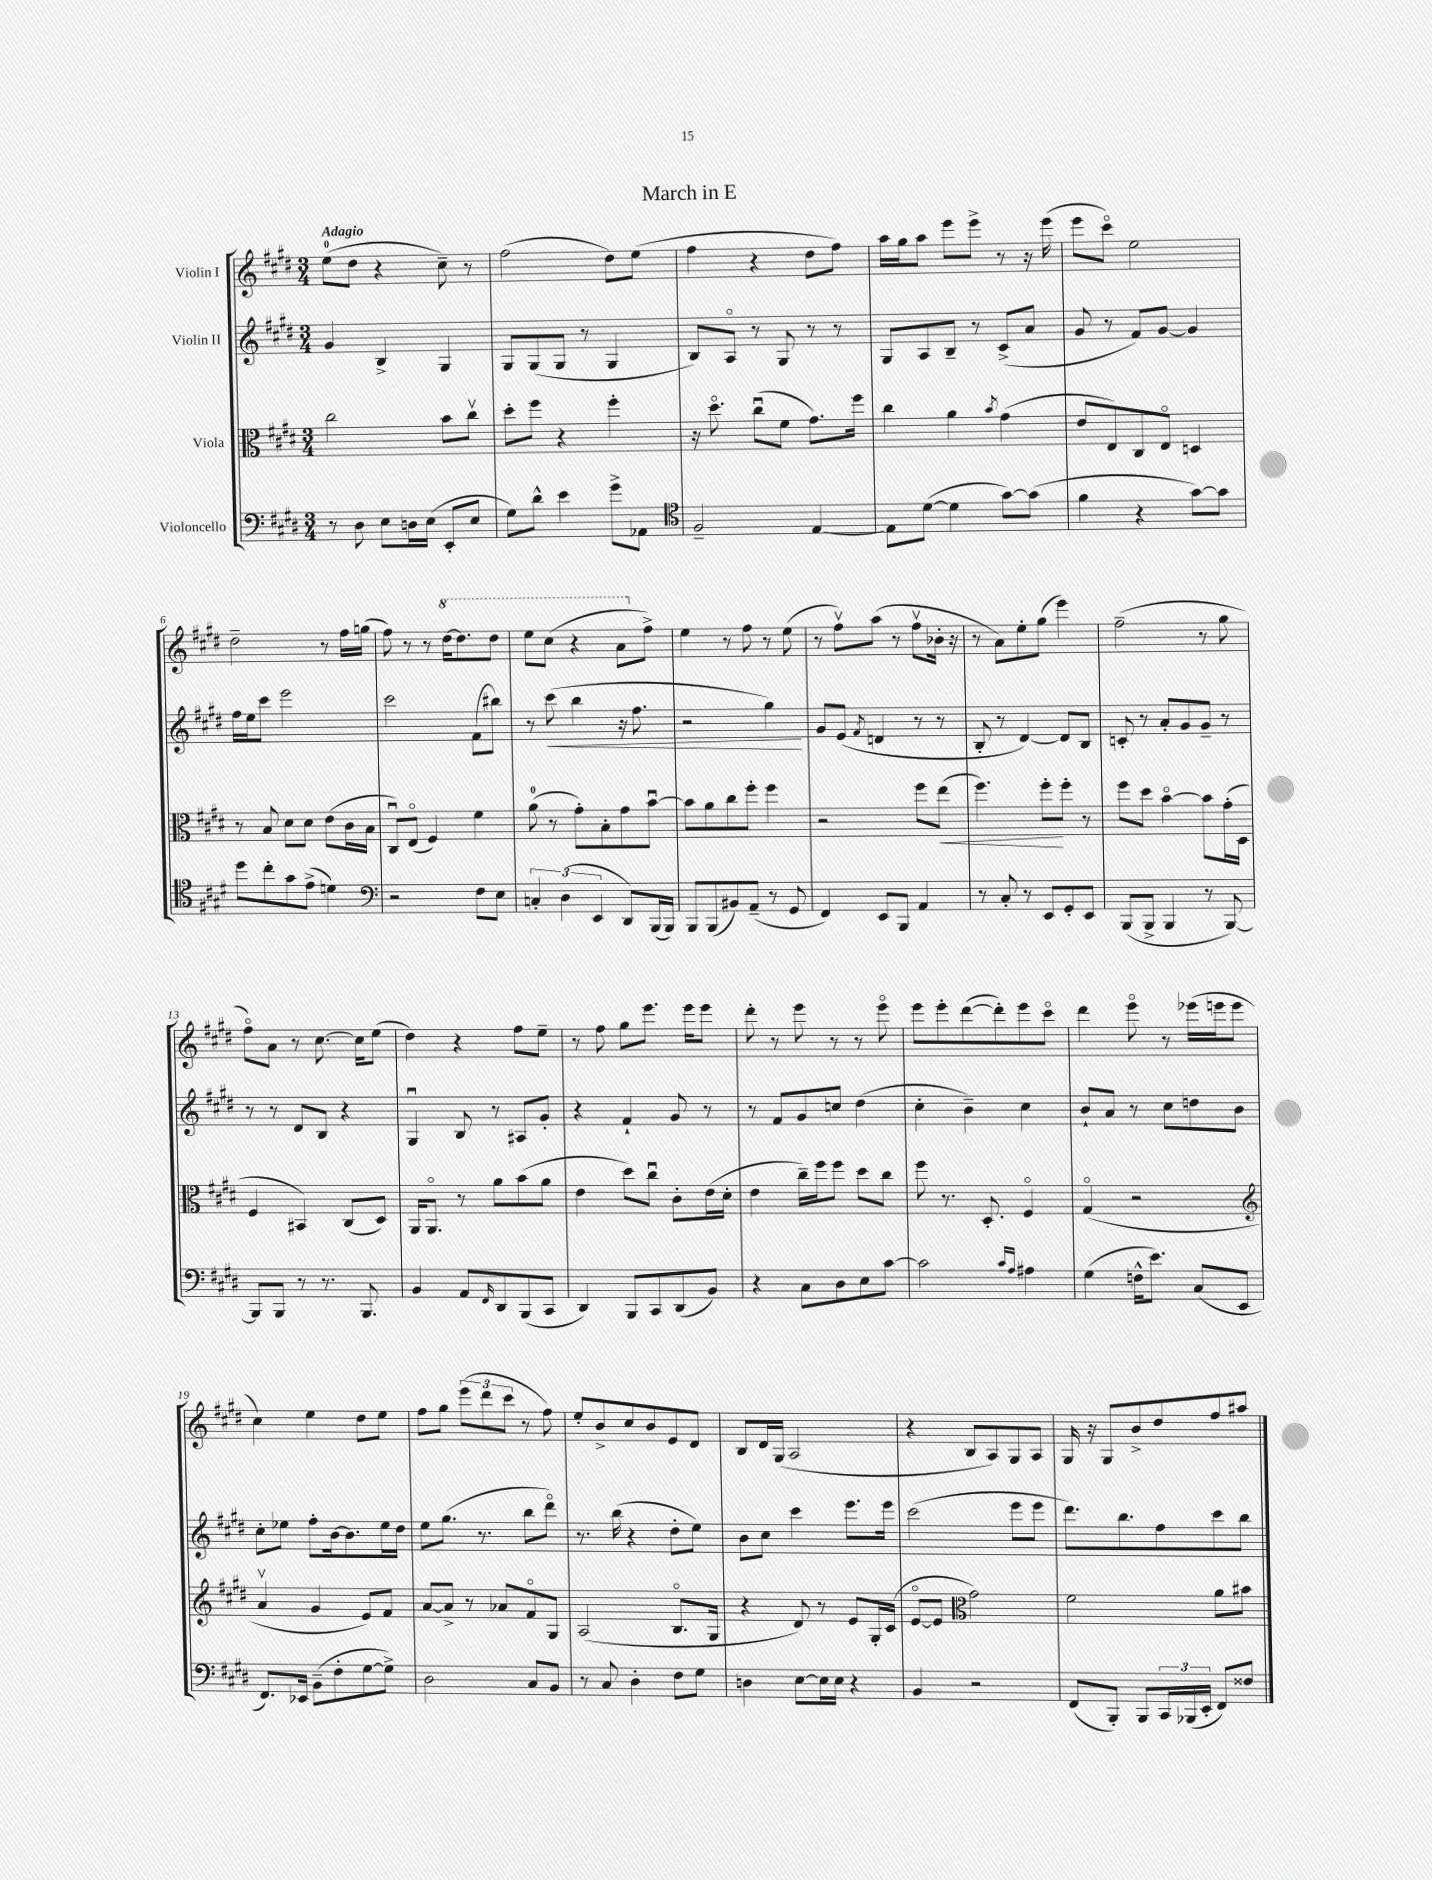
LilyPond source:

\header { title = "March in E" }
<<
\new StaffGroup <<
\new Staff = "s0" \with { instrumentName = "Violin I" } {
    \clef treble \key e \major \numericTimeSignature \time 3/4 \tempo "Adagio"
    e''8-0( dis''8 r4 cis''8--) r8 |
    fis''2( dis''8) e''8( |
    fis''4 r4 dis''8 fis''8) |
    a''16 gis''16 a''8 e'''8 e'''8-> r8 r16 e'''16( |
    e'''8 cis'''8\flageolet) e''2 |
    dis''2-- r8 fis''16 g''16( |
    fis''8) r8 r8 \ottava #1 dis'''16~ dis'''8. dis'''8 |
    e'''8 cis'''8( r4 a''8 \ottava #0 fis''8->) |
    e''4 r8 fis''8 r8 e''8( |
    r8 fis''8\upbow) a''8( r8 fis''8\upbow bes'16-. r16 |
    r8 a'8) e''8-. gis''8( e'''4) |
    fis''2--( r8 gis''8 |
    fis''8\flageolet) a'8 r8 cis''8.~ cis''16 e''8( |
    dis''4) r4 fis''8 e''8-- |
    r8 fis''8 gis''8 e'''8. e'''16 e'''8 |
    dis'''8-. r8 e'''8 r8 r8 e'''8\flageolet |
    e'''8 e'''8-. dis'''8~( dis'''8-.) e'''8 cis'''8\flageolet |
    dis'''4 e'''8\flageolet r8 ees'''16( e'''16 e'''8 |
    cis''4) e''4 dis''8 e''8 |
    fis''8 gis''8 \tuplet 3/2 { e'''8( dis'''8 cis'''8 } r8 fis''8) |
    e''8-. b'8-> cis''8 b'8 e'8 dis'8 |
    b8 dis'16 gis16( a2 |
    r4 b8 a8) gis8 a8 |
    gis16 r16 gis8 b'8-> dis''8 fis''8 ais''8 \bar "|." |
}
\new Staff = "s1" \with { instrumentName = "Violin II" } {
    \clef treble \key e \major \numericTimeSignature \time 3/4
    gis'4 b4-> gis4 |
    gis8 gis8( gis8 r8 gis4 |
    b8) a8\flageolet r8 gis8 r8 r8 |
    gis8 a8 b8-- r8 cis'8->( a'8 |
    gis'8 r8 fis'8) gis'8~ gis'4 |
    fis''16 e''16 cis'''8 e'''2 |
    cis'''2 fis'8( bis''8) |
    r8 cis'''8\<( b''4 r16 fis''8. |
    r2 gis''4\!) |
    gis'8 e'8( \acciaccatura { fis'8 } d'4 r8 r8 |
    b8-. r8 dis'4~) dis'8 b8 |
    c'8-. r8 a'8-. gis'8 gis'8-- r8 |
    r8 r8 dis'8 b8 r4 |
    gis4\downbow b8 r8 ais8 gis'8-. |
    r4 fis'4-! gis'8 r8 |
    r8 fis'8 gis'8 c''8 dis''4( |
    cis''4-. b'4--) cis''4 |
    b'8-! a'8 r8 cis''8 d''8 b'8 |
    cis''8-. ees''8 fis''8-. b'16~ b'8. ees''16 dis''16 |
    e''8 gis''8.( r8. b''8 dis'''8\flageolet) |
    r8. b''16( r4 dis''8-. e''8) |
    b'8 cis''8 cis'''4 e'''8. e'''16 |
    cis'''2( e'''8 e'''8 |
    dis'''8.) b''8. fis''8 cis'''8 b''8 \bar "|." |
}
\new Staff = "s2" \with { instrumentName = "Viola" } {
    \clef alto \key e \major \numericTimeSignature \time 3/4
    cis''2 b'8 cis''8\upbow |
    dis''8-. fis''8 r4 fis''4-. |
    r16 dis''8.\flageolet cis''8\downbow( fis'8 gis'8.) fis''16 |
    cis''4 a'4 \acciaccatura { b'8 } gis'4( |
    e'8 e8) cis8 e8\flageolet d4 |
    r8 b8 dis'8 dis'8 e'8( cis'16 b16 |
    cis8\downbow) e8\flageolet( fis4) fis'4 |
    a'8-0( r8 gis'8-.) b8-. gis'8 b'8~\downbow |
    b'8 a'8 cis''8 fis''8-. fis''4 |
    r2 fis''8 e''8\<( |
    fis''4.) fis''8-.\! fis''8-. r8 |
    fis''8 dis''8 b'4~\flageolet b'8 gis'16-.( dis16 |
    fis4 bis,4) cis8( dis8) |
    a,16 a,8.\flageolet r8 a'8 b'8( a'8 |
    e'4 dis''8) cis''8\downbow cis'8-. e'16( dis'16-. |
    e'4 cis''16--) fis''16 fis''8 dis''8 cis''8 |
    fis''8 r8. dis8.-. fis4\flageolet |
    gis4\flageolet( r2 |
    \clef treble a'4\upbow gis'4 e'8) fis'8 |
    a'8~ a'8-> r8 aes'8 fis'8\flageolet gis8 |
    a2( b8.\flageolet gis16 |
    r4 dis'8) r8 e'8 gis16-. cis'16( |
    e'8~\flageolet e'8 \clef alto gis'2) |
    fis'2 a'8 bis'8 \bar "|." |
}
\new Staff = "s3" \with { instrumentName = "Violoncello" } {
    \clef bass \key e \major \numericTimeSignature \time 3/4
    r8 dis8 e8 d16 e16( e,8-. e8 |
    gis8) dis'8-^ e'4 gis'8-> aes,8 |
    \clef tenor fis2-- e4~ |
    e8 dis'8~( dis'4 gis'8~) gis'8( |
    fis'4 r4 gis'8~) gis'8 |
    dis''8 cis''8-. gis'8 e'8->( d'4) |
    \clef bass r2 fis8 e8 |
    \tuplet 3/2 { c4-. dis4( e,4 } dis,8) b,,16( b,,16) |
    b,,8 b,,8( bis,8) a,8--( r8 gis,8 |
    fis,4) e,8 b,,8 a,4 |
    r8 cis8-. r8 e,8 gis,8-. e,8 |
    b,,8( b,,8-> b,,4 r8 b,,8~) |
    b,,8 b,,8 r8 r8. b,,8. |
    b,4 a,8 \grace { fis,16 } dis,8 b,,8( cis,8 |
    dis,4) b,,8 cis,8 dis,8( b,8) |
    r4 cis8 dis8 e8 cis'8~ |
    cis'2 \grace { cis'16 a16 } ais4 |
    gis4( f16-^ e'8.) cis8( e,8 |
    fis,8.) ees,16 b,8--( fis8-. gis8~ gis8->) |
    dis2 cis8 b,8 |
    r8 cis8 dis4-. fis8 gis8 |
    d4 e8~ e16 e16 r4 |
    b,4 r2 |
    fis,8( b,,8-.) b,,8 \tuplet 3/2 { cis,16 bes,,16( e,16-. } fis,8) fisis8 \bar "|." |
}
>>
>>
